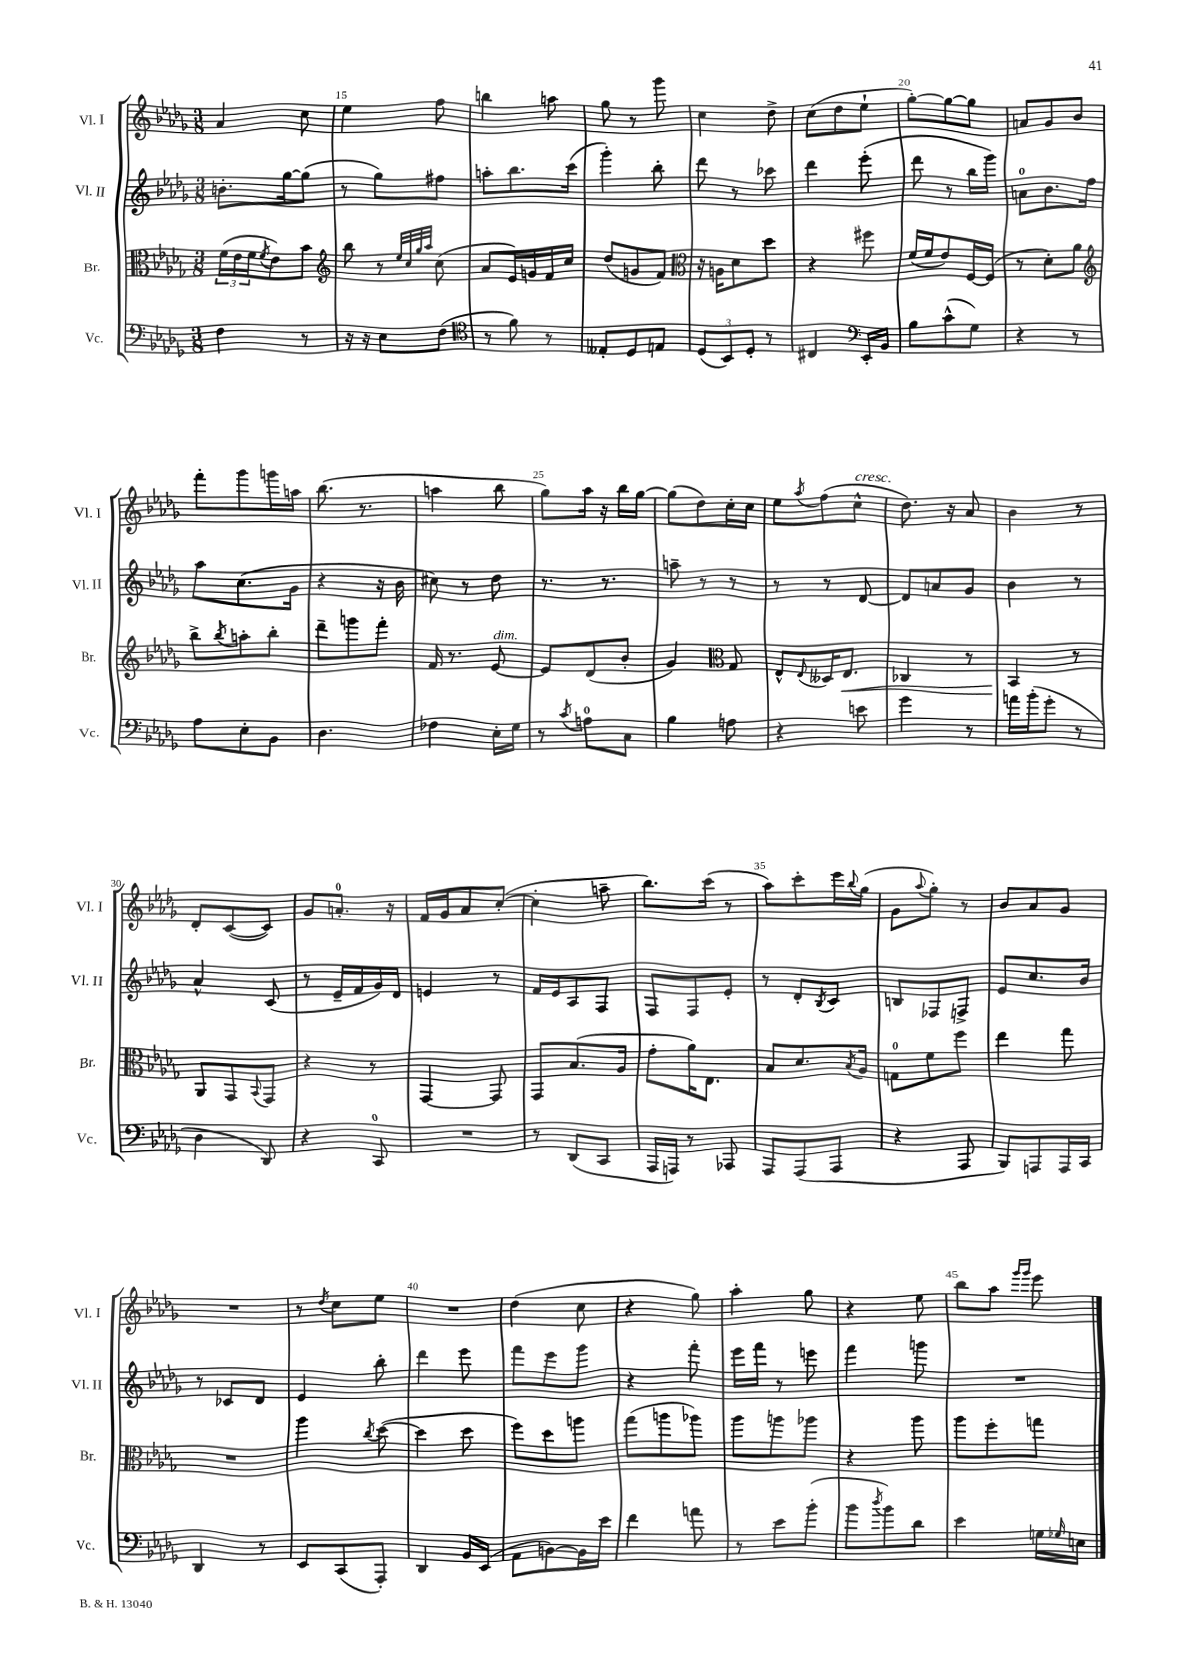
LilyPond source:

<<
\new StaffGroup <<
\new Staff = "s0" \with { instrumentName = "Vl. I" shortInstrumentName = "Vl. I" } {
    \clef treble \key des \major \numericTimeSignature \time 3/8
    aes'4 c''8 |
    ees''4 f''8 |
    b''4 a''8 |
    ges''8 r8 ges'''8 |
    c''4 des''8-> |
    c''8( des''8 ees''8-! |
    ges''8~-.) ges''8~ ges''8 |
    a'8 ges'8 bes'8 |
    f'''8-. ges'''8 g'''16 a''16 |
    bes''8.( r8. |
    a''4 bes''8 |
    ges''8) aes''16 r16 bes''16 ges''16~ |
    ges''8( des''8) c''16-. c''16 |
    ees''8 \acciaccatura { aes''8 } f''8( c''8-^^\markup { \italic "cresc." } |
    des''8.) r16 aes'8 |
    bes'4 r8 |
    des'8-. c'8~( c'8) |
    ges'8 a'8.-0-. r16 |
    f'16 ges'16 aes'8 c''8~-.( |
    c''4-. a''8-- |
    bes''8.) c'''16( r8 |
    aes''8) c'''8-. ees'''16 \appoggiatura { bes''8 } ges''16( |
    ges'8 \appoggiatura { aes''8 } ges''8-.) r8 |
    bes'8 aes'8 ges'8 |
    R4. |
    r8 \acciaccatura { des''8 } c''8 ees''8 |
    R4. |
    des''4( c''8 |
    r4 ges''8) |
    aes''4-. ges''8 |
    r4 ees''8 |
    bes''8 aes''8 \grace { ges'''16 ges'''16 } ees'''8 \bar "|." |
}
\new Staff = "s1" \with { instrumentName = "Vl. II" shortInstrumentName = "Vl. II" } {
    \clef treble \key des \major \numericTimeSignature \time 3/8
    b'8.-. ges''16~ ges''8( |
    r8 ges''8) fis''8 |
    a''8-. bes''8. c'''16( |
    ges'''4-.) bes''8-. |
    des'''8 r8 ces'''8 |
    des'''4 ees'''8-.( |
    des'''8 r8 bes''16 ges'''16) |
    a'8-0 bes'8. f''16 |
    aes''8 c''8.( ges'16 |
    r4 r16 bes'16 |
    cis''8) r8 des''8 |
    r8. r8. |
    a''8-- r8 r8 |
    r8 r8 des'8~ |
    des'8 a'8 ges'8 |
    bes'4 r8 |
    aes'4-^ c'8( |
    r8 ees'16-- f'16 ges'16) des'16 |
    e'4 r8 |
    f'16 ees'16 aes8 f8 |
    f8 f8 ees'8-. |
    r8 des'8-. \acciaccatura { bes8 } c'8 |
    b8 fes8 f8-> |
    ees'8 c''8. bes'16 |
    r8 ces'8 des'8 |
    ees'4 bes''8-. |
    des'''4 ees'''8 |
    f'''8 ees'''8 ges'''8 |
    r4 f'''8-. |
    ees'''16 f'''16 r8 e'''8 |
    f'''4 g'''8 |
    R4. \bar "|." |
}
\new Staff = "s2" \with { instrumentName = "Br." shortInstrumentName = "Br." } {
    \clef alto \key des \major \numericTimeSignature \time 3/8
    \tuplet 3/2 { f'16( ees'16 f'16 } \acciaccatura { f'8 } ees'8) bes'8 |
    \clef treble bes''8 r8 \grace { ees''32 c''32 ges''32 aes''32 } c''8( |
    aes'8 ees'16) g'16 f'16 c''16 |
    des''8( g'8 f'8) |
    \clef alto r16 a16 des'8 des''8 |
    r4 fis''8 |
    f'16( f'16 ees'8) f16~ f16( |
    r8 des'8-.) aes'8 |
    \clef treble bes''8-> \acciaccatura { bes''8 } a''8-. bes''8-. |
    des'''8-- g'''8 f'''8-. |
    f'16 r8. ees'8~^\markup { \italic "dim." } |
    ees'8 des'8( bes'8-. |
    ges'4) \clef alto ges8 |
    ees8-^ \appoggiatura { ees8 } deses16 ees8.\< |
    ces4 r8 |
    bes,4\! r8 |
    aes,8 ges,8 \appoggiatura { bes,8 } ges,8 |
    r4 r8 |
    ges,4~ ges,8 |
    ges,8 bes8.( aes16 |
    ges'8-. aes'16) ees8. |
    bes8 des'8. \acciaccatura { bes8 } aes16 |
    g8-0 f'8 f''8 |
    ees''4 ges''8 |
    R4. |
    aes''4 \acciaccatura { c''8 } des''8~( |
    des''4 des''8 |
    f''8) des''8 a''8 |
    ges''8( a''8 aes''8) |
    aes''8 a''8 aes''8 |
    r4 aes''8 |
    aes''8 f''8-. g''8 \bar "|." |
}
\new Staff = "s3" \with { instrumentName = "Vc." shortInstrumentName = "Vc." } {
    \clef bass \key des \major \numericTimeSignature \time 3/8
    f4 r8 |
    r16 r16 ees8 f8( |
    \clef tenor r8 f'8) r8 |
    eeses8-. des8 e8 |
    \tuplet 3/2 { des8( bes,8) des8-. } r8 |
    cis4 \clef bass ees,16-. bes,16 |
    bes8 c'8-^( ges8) |
    r4 r8 |
    aes8 ees8-. bes,8 |
    des4. |
    fes4 ees16-. ges16 |
    r8 \acciaccatura { c'8 } a8-0 c8 |
    bes4 a8 |
    r4 e'8 |
    ges'4 r8 |
    a'16 bes'16-.( ges'8-. r8 |
    des4 des,8) |
    r4 c,8-0 |
    R4. |
    r8 des,8( c,8 |
    aes,,16 a,,16) r8 aes,,8 |
    aes,,8 aes,,8( aes,,8 |
    r4 aes,,8 |
    bes,,8) a,,8 a,,16 c,16 |
    des,4 r8 |
    ees,8 c,8( aes,,8-.) |
    des,4 bes,16 ees,16( |
    aes,8 b,8~) b,16 ees'16 |
    f'4 a'8 |
    r8 ees'8 bes'8-.( |
    bes'8 \acciaccatura { des''8 } bes'8) des'8 |
    ees'4 g16 \grace { ges16 } e16 \bar "|." |
}
>>
>>
\layout { \context { \Score currentBarNumber = #14 \override BarNumber.break-visibility = ##(#f #t #t) barNumberVisibility = #(every-nth-bar-number-visible 5) } }
